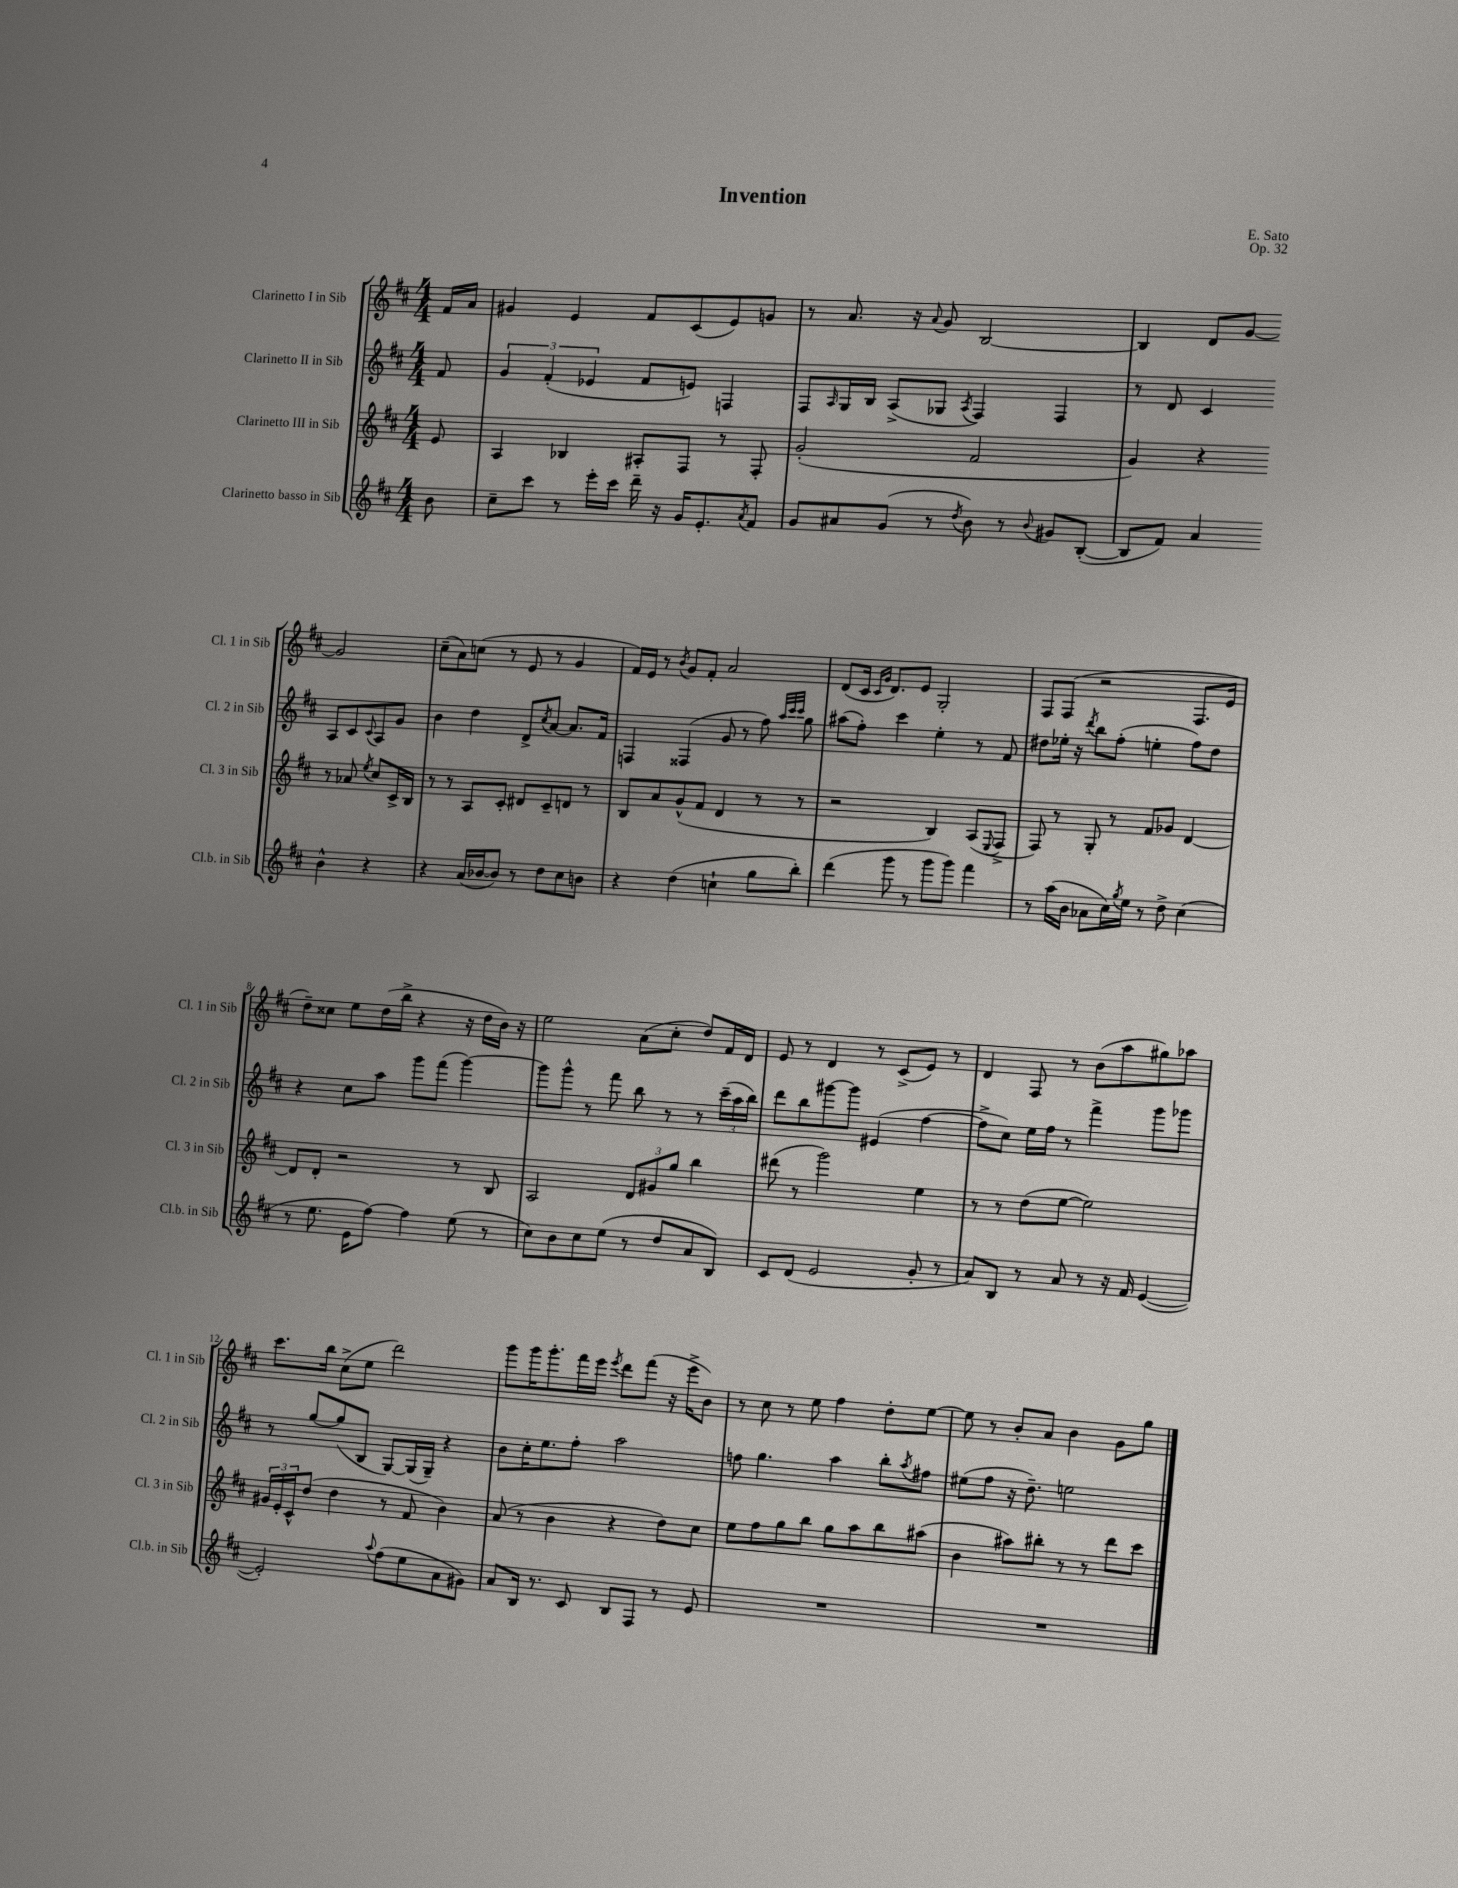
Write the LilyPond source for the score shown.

\header { title = "Invention" composer = "E. Sato" opus = "Op. 32" }
<<
\new StaffGroup <<
\new Staff = "s0" \with { instrumentName = "Clarinetto I in Sib" shortInstrumentName = "Cl. 1 in Sib" } {
    \clef treble \key d \major \numericTimeSignature \time 4/4 \partial 8
    fis'16 a'16 |
    gis'4 e'4 fis'8 cis'8( e'8) g'8 |
    r8 a'8. r16 \appoggiatura { a'8 } g'8 b2~ |
    b4 d'8 g'8~ g'2 |
    cis''8--( a'8) c''8( r8 e'8 r8 g'4 |
    fis'16) e'16 r8 \acciaccatura { b'8 } g'8 fis'8-. a'2 |
    d'8( cis'16 \grace { cis'16 g'16 } d'8.) e'8 g2-. |
    fis8 fis8( r2 fis8. e'16 |
    d''8--) cisis''8 e''8 d''16( b''16-> r4 r16 d''16 b'16) r16 |
    e''2 a'8( cis''8-. d''8) fis'16 d'16 |
    e'8 r8 d'4 r8 cis'8->( e'8) r8 |
    d'4 fis8 r8 b'8( a''8 gis''8) aes''8 |
    cis'''8. b''16 cis''8->( e''8 d'''2) |
    g'''8 g'''16 g'''8.-. fis'''16 e'''16 \acciaccatura { e'''8 } d'''8 fis'''8( r16 e'''16-> b'8) |
    r8 cis''8 r8 e''8 fis''4 d''8-. e''8~ |
    e''8 r8 b'8-. a'8 b'4 g'8 g''8 \bar "|." |
}
\new Staff = "s1" \with { instrumentName = "Clarinetto II in Sib" shortInstrumentName = "Cl. 2 in Sib" } {
    \clef treble \key d \major \numericTimeSignature \time 4/4 \partial 8
    fis'8 |
    \tuplet 3/2 { g'4 fis'4-.( ees'4 } fis'8 e'8) f4 |
    fis8 \grace { a16 } g16 b16 a8->( ges8 \acciaccatura { a8 } fis4) fis4 |
    r8 d'8 cis'4 a8 cis'8 \appoggiatura { cis'8 } a8 g'8 |
    b'4 d''4 d'8-> \acciaccatura { cis''8 } a'8~ a'8. fis'16 |
    f4 fisis4( g'8 r8 fis''8) \grace { a''32 cis'''32 cis'''32 } g''8 |
    ais''8( fis''8-.) cis'''4 e''4-. r8 fis'8 |
    dis''8 ees''16-. r16 \acciaccatura { d'''8 } b''8 fis''8-.( e''4-. fis''8) dis''8 |
    r4 cis''8 a''8 g'''8 fis'''8( g'''4~) |
    g'''8 g'''8-^ r8 fis'''8 b''8 r8 r8 \tuplet 3/2 { cis'''16--( a''16 b''16) } |
    d'''8 b''8 gis'''8~ gis'''8 eis'4( fis''4~ |
    fis''8-> cis''8) e''16 fis''16 r8 fis'''4-> g'''8 ges'''8 |
    r8 g''8~ g''8( b8 g8~) g16( g16--) r4 |
    b'8 cis''16-. e''8. fis''8-. a''2 |
    f''8 g''4. a''4 b''8-. \acciaccatura { a''8 } fis''8 |
    eis''8( fis''8 r16 d''8.--) e''2 \bar "|." |
}
\new Staff = "s2" \with { instrumentName = "Clarinetto III in Sib" shortInstrumentName = "Cl. 3 in Sib" } {
    \clef treble \key d \major \numericTimeSignature \time 4/4 \partial 8
    e'8 |
    a4 bes4 ais8-. fis8 r8 fis8-. |
    g'2-.( fis'2 |
    g'4) r4 r8 aes'8 \acciaccatura { e''8 } cis''8 cis'16-> b16 |
    r8 r8 a8 cis'8-. dis'8 cis'8-- d'8 r8 |
    b8 a'8 g'8-^( fis'8 d'4 r8 r8 |
    r2 b4) a8( \appoggiatura { e8 } fis8-> |
    fis8) r8 g8-. r8 fis'8 ges'8 d'4~ |
    d'8 d'8-. r2 r8 b8 |
    a2 \tuplet 3/2 { d'8 gis'8 g''8 } b''4 |
    dis'''8( r8 g'''2) e''4 |
    r8 r8 d''8( e''8~ e''2) |
    \tuplet 3/2 { gis'16 e'16-. cis'16-^ } d''8( d''4 r8 fis'8 b'4) |
    a'8( r8 b'4 r4 d''8) cis''8 |
    e''8 fis''8 g''8 b''8 g''8 a''8 b''8 ais''8( |
    b'4 ais''8) bis''8-. r8 r8 d'''8 cis'''8 \bar "|." |
}
\new Staff = "s3" \with { instrumentName = "Clarinetto basso in Sib" shortInstrumentName = "Cl.b. in Sib" } {
    \clef treble \key d \major \numericTimeSignature \time 4/4 \partial 8
    b'8 |
    cis''8-- cis'''8 r8 e'''16-. cis'''16 d'''16-- r16 g'16 e'8.-. \acciaccatura { a'8 } fis'8 |
    g'8 ais'8 g'8( r8 \acciaccatura { d''8 } b'8) r8 \appoggiatura { b'8 } gis'8 b8~-.( |
    b8 fis'8) a'4 b'4-^ r4 |
    r4 a'16( bes'16~ bes'8) r8 d''8 cis''8 b'8 |
    r4 d''4( c''4-! g''8 b''8-.) |
    d'''4( g'''8 r8 g'''8 g'''8) fis'''4 |
    r8 a''16( b'16 aes'8 cis''16) \acciaccatura { g''8 } e''16 r8 d''8-> cis''4( |
    r8 e''8. e'16 fis''8~) fis''4 e''8( r8 |
    cis''8) b'8 cis''8 e''8( r8 d''8 a'8 b8) |
    cis'8 d'8( e'2 g'8-. r8 |
    a'8) b8 r8 a'8 r8 r16 fis'16 e'4~( |
    e'2-.) \appoggiatura { a''8 } fis''8( e''8 a'8 gis'8) |
    a'8 b16 r8. cis'8 b8 fis8 r8 e'8 |
    R1 |
    R1 \bar "|." |
}
>>
>>
